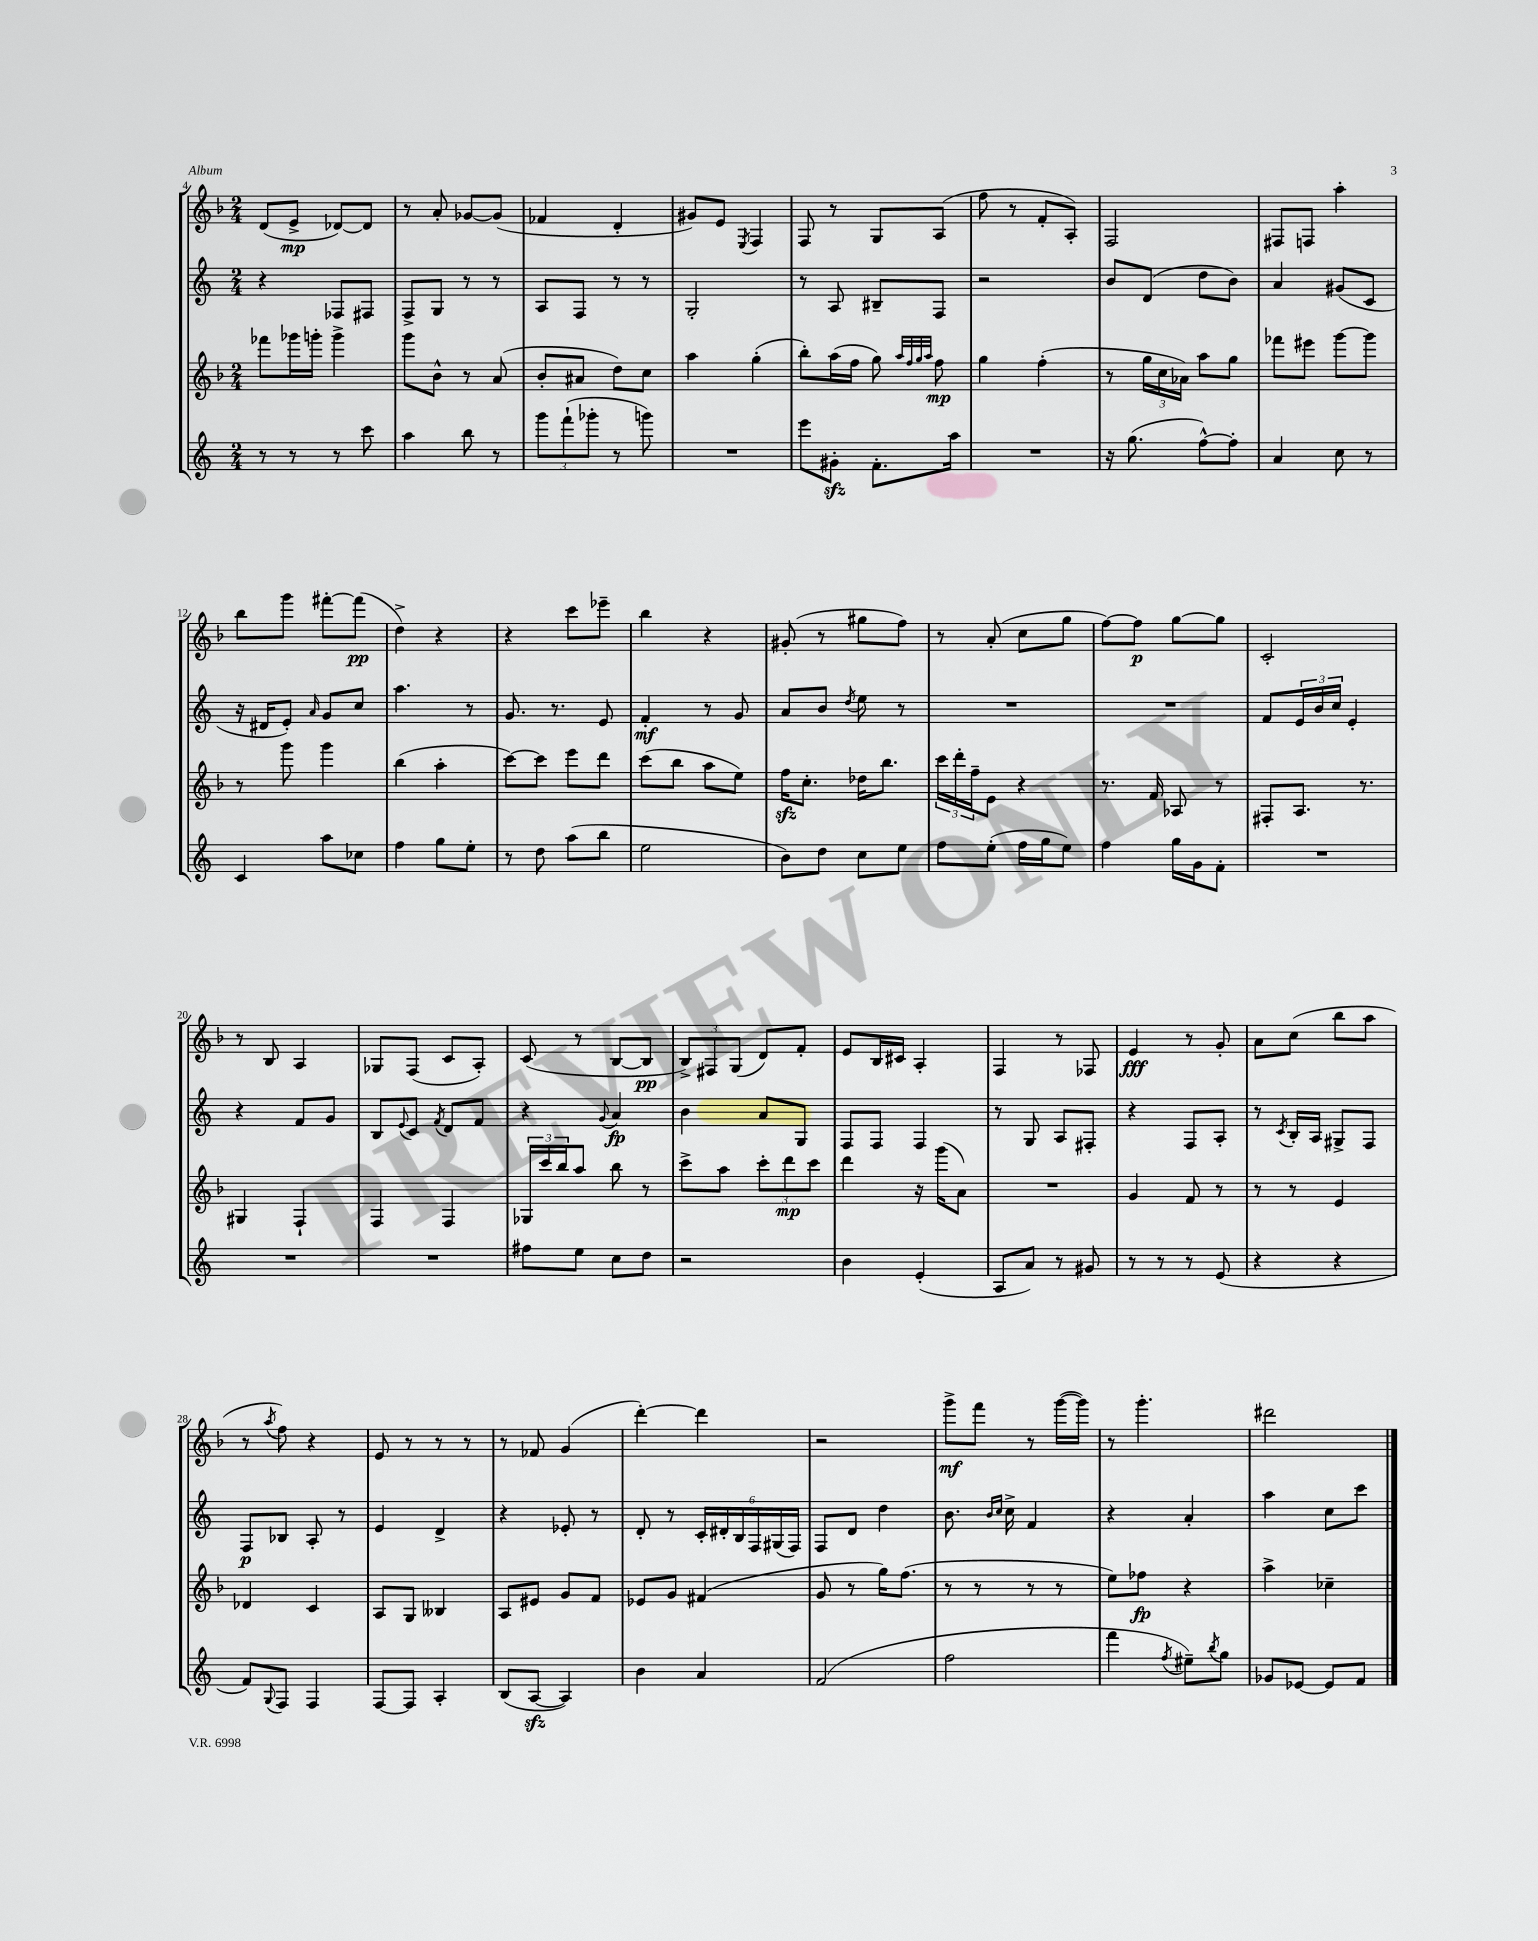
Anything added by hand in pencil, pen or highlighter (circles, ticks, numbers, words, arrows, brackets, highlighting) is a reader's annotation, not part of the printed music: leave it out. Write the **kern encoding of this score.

**kern	**kern	**dynam	**kern	**dynam	**kern	**dynam
*part4	*part3	*part3	*part2	*part2	*part1	*part1
*staff4	*staff3	*staff3	*staff2	*staff2	*staff1	*staff1
*clefG2	*clefG2	*	*clefG2	*	*clefG2	*
*k[]	*k[b-]	*	*k[]	*	*k[b-]	*
*M2/4	*M2/4	*	*M2/4	*	*M2/4	*
=4	=4	=4	=4	=4	=4	=4
8r	8fff-X\L	.	4r	.	(8d/L	.
8r	16ggg-X\L	.	.	.	8e^/J	mp
.	16gggn'\JJ	.	.	.	.	.
8r	4ggg^\	.	8F-X/L	.	[8d-X/L)	.
8ccc\	.	.	8F#X/J	.	8d-/J]	.
=5	=5	=5	=5	=5	=5	=5
4aa\	8ggg\L	.	8F^/L	.	8r	.
.	8b-^^\J	.	8G/J	.	8a'/	.
8bb\	8r	.	8r	.	[8g-X/L	.
8r	(8a/	.	8r	.	(8g-/J]	.
=6	=6	=6	=6	=6	=6	=6
12ggg\L	8b-'/L	.	8A/L	.	4f-X/	.
(12fff`\	.	.	.	.	.	.
.	8a#X/J	.	8F/J	.	.	.
12ggg-X'\J	.	.	.	.	.	.
8r	8dd\L)	.	8r	.	4d'/	.
8gggn\)	8cc\J	.	8r	.	.	.
=7	=7	=7	=7	=7	=7	=7
2r	4aa\	.	2G'/	.	8g#X/L)	.
.	.	.	.	.	8e/J	.
.	.	.	.	.	8qE/	.
.	(4gg'\	.	.	.	4F/	.
=8	=8	=8	=8	=8	=8	=8
8eee\L	8bb-'\L)	.	8r	.	8F/	.
8g#Xzz'\J	(16aa\L	.	8A/	.	8r	.
.	16ff\JJ	.	.	.	.	.
8.f'\L	8gg\)	.	8B#X~/L	.	8G/L	.
.	32qqaa/LLL	.	.	.	.	.
.	32qqff/	.	.	.	.	.
.	32qqgg/	.	.	.	.	.
.	32qqaa/JJJ	.	.	.	.	.
.	8ff\	mp	8F/J	.	(8A/J	.
16aa\Jk	.	.	.	.	.	.
=9	=9	=9	=9	=9	=9	=9
2r	4gg\	.	2r	.	8ff\	.
.	.	.	.	.	8r	.
.	(4ff'\	.	.	.	8f'/L	.
.	.	.	.	.	8A'/J)	.
=10	=10	=10	=10	=10	=10	=10
16r	8r	.	8b/L	.	2F/	.
(8.gg\	.	.	.	.	.	.
.	24gg\LL	.	(8d/J	.	.	.
.	24cc\	.	.	.	.	.
.	24a-X\JJ)	.	.	.	.	.
[8ff^^\L)	8aa\L	.	8dd\L	.	.	.
8ff'\J]	8gg\J	.	8b\J)	.	.	.
=11	=11	=11	=11	=11	=11	=11
4a/	8fff-X\L	.	4a/	.	8F#X/L	.
.	8eee#X\J	.	.	.	8Fn/J	.
8cc\	[8ggg\L	.	(8g#X/L	.	4aa'\	.
8r	8ggg\J]	.	8c/J	.	.	.
!!LO:LB:g=z
=12	=12	=12	=12	=12	=12	=12
4c/	8r	.	16r	.	8bb-\L	.
.	.	.	16d#X/KL	.	.	.
.	8ggg\	.	8e'/J)	.	8ggg\J	.
.	.	.	16qqa/	.	.	.
8aa\L	4ggg\	.	8g/L	.	[8fff#X'\L	.
8cc-X\J	.	.	8cc/J	.	(8fff#\J]	pp
=13	=13	=13	=13	=13	=13	=13
4ff\	(4bb-\	.	4.aa\	.	4dd^\)	.
8gg\L	4aa'\	.	.	.	4r	.
8ee'\J	.	.	8r	.	.	.
=14	=14	=14	=14	=14	=14	=14
8r	[8ccc\L)	.	8.g/	.	4r	.
8dd\	8ccc\J]	.	.	.	.	.
.	.	.	8.r	.	.	.
(8aa\L	8eee\L	.	.	.	8ccc\L	.
8bb\J	8ddd\J	.	8e/	.	8eee-X~\J	.
=15	=15	=15	=15	=15	=15	=15
2ee\	(8ccc\L	.	4f'/	mf	4bb-\	.
.	8bb-\J	.	.	.	.	.
.	8aa\L	.	8r	.	4r	.
.	8ee\J)	.	8g/	.	.	.
=16	=16	=16	=16	=16	=16	=16
8b\L)	16ffzz\KL	.	8a/L	.	(8g#X'/	.
.	8.cc'\J	.	.	.	.	.
8dd\J	.	.	8b/J	.	8r	.
.	.	.	8qdd/	.	.	.
8cc\L	16dd-X\KL	.	8ee\	.	8gg#X\L	.
.	8.bb-\J	.	.	.	.	.
8ee\J	.	.	8r	.	8ff\J)	.
=17	=17	=17	=17	=17	=17	=17
8ff\L	24ccc\LL	.	2r	.	8r	.
.	24ddd'\	.	.	.	.	.
.	24ff~\J	.	.	.	.	.
(8ee'\J	8e\J	.	.	.	(8a'/	.
16ff\LL	4r	.	.	.	8cc\L	.
16gg\J	.	.	.	.	.	.
8ee\J)	.	.	.	.	8gg\J	.
=18	=18	=18	=18	=18	=18	=18
4ff\	8.r	.	2r	.	[8ff\L)	.
.	.	.	.	.	8ff\J]	p
.	16f/	.	.	.	.	.
16gg\LL	8A-X/	.	.	.	[8gg\L	.
16g\J	.	.	.	.	.	.
8f'\J	8r	.	.	.	8gg\J]	.
=19	=19	=19	=19	=19	=19	=19
2r	8F#X'/L	.	8f/L	.	2c'/	.
.	8.A/J	.	24e/L	.	.	.
.	.	.	24b/	.	.	.
.	.	.	24cc/JJ	.	.	.
.	.	.	4e'/	.	.	.
.	8.r	.	.	.	.	.
!!LO:LB:g=z
=20	=20	=20	=20	=20	=20	=20
2r	4G#X/	.	4r	.	8r	.
.	.	.	.	.	8B-/	.
.	4F`/	.	8f/L	.	4A/	.
.	.	.	8g/J	.	.	.
=21	=21	=21	=21	=21	=21	=21
2r	4F/	.	8B/L	.	8G-X/L	.
.	.	.	8qqe/	.	.	.
.	.	.	8c/J	.	(8F/J	.
.	.	.	8qf/	.	.	.
.	4F/	.	8d/L	.	8c/L	.
.	.	.	8f/J	.	8A'/J)	.
=22	=22	=22	=22	=22	=22	=22
8ff#X\L	24G-X/LL	.	4r	.	(8c/	.
.	24ccc/	.	.	.	.	.
.	24bb-/J	.	.	.	.	.
8ee\J	8aa/J	.	.	.	8r	.
.	.	.	8qqg/	.	.	.
8cc\L	8bb-\	.	4a/	fp	[8B-/L	.
8dd\J	8r	.	.	.	8B-/J]	pp
=23	=23	=23	=23	=23	=23	=23
2r	8ccc^\L	.	4b\	.	12B-^/L)	.
.	.	.	.	.	12F#X/	.
.	8aa\J	.	.	.	.	.
.	.	.	.	.	(12G/J	.
.	12ccc'\L	.	8a/L	.	8d/L)	.
.	12ddd\	mp	.	.	.	.
.	.	.	8G/J	.	8f'/J	.
.	12ccc\J	.	.	.	.	.
=24	=24	=24	=24	=24	=24	=24
4b\	4ddd\	.	8F/L	.	8e/L	.
.	.	.	8F/J	.	16B-/L	.
.	.	.	.	.	16c#X/JJ	.
(4e'/	16r	.	4F/	.	4A'/	.
.	(16ggg\KL	.	.	.	.	.
.	8a\J)	.	.	.	.	.
=25	=25	=25	=25	=25	=25	=25
8A/L	2r	.	8r	.	4F/	.
8a/J)	.	.	8G/	.	.	.
8r	.	.	8A/L	.	8r	.
8g#X/	.	.	8F#X'/J	.	8F-X/	.
=26	=26	=26	=26	=26	=26	=26
8r	4g/	.	4r	.	4e/	fff
8r	.	.	.	.	.	.
8r	8f/	.	8F/L	.	8r	.
(8e/	8r	.	8A'/J	.	8g'/	.
=27	=27	=27	=27	=27	=27	=27
4r	8r	.	8r	.	8a\L	.
.	.	.	8qc/	.	.	.
.	8r	.	16B'/LL	.	(8cc\J	.
.	.	.	16A/JJ	.	.	.
4r	4e/	.	8G#X^/L	.	8bb-\L	.
.	.	.	8F/J	.	8aa\J	.
!!LO:LB:g=z
=28	=28	=28	=28	=28	=28	=28
8f/L)	4d-X/	.	8F/L	p	8r	.
8qqG/	.	.	.	.	8qaa/	.
8F/J	.	.	8B-X/J	.	8ff\)	.
4F/	4c/	.	8A'/	.	4r	.
.	.	.	8r	.	.	.
=29	=29	=29	=29	=29	=29	=29
[8F/L	8A/L	.	4e/	.	8e/	.
8F/J]	8G/J	.	.	.	8r	.
4A'/	4B--X/	.	4d^/	.	8r	.
.	.	.	.	.	8r	.
=30	=30	=30	=30	=30	=30	=30
(8B/L	8A/L	.	4r	.	8r	.
[8Azz/J	8e#X/J	.	.	.	8f-X/	.
4A/])	8g/L	.	8e-X'/	.	(4g/	.
.	8f/J	.	8r	.	.	.
=31	=31	=31	=31	=31	=31	=31
4b\	8e-X/L	.	8d'/	.	[4ddd'\)	.
.	8g/J	.	8r	.	.	.
4a/	(4f#X/	.	24c'/LL	.	4ddd\]	.
.	.	.	24d#X'/	.	.	.
.	.	.	24B/	.	.	.
.	.	.	24F/	.	.	.
.	.	.	(24G#X/	.	.	.
.	.	.	24F/JJ)	.	.	.
=32	=32	=32	=32	=32	=32	=32
(2f/	8g/	.	8F/L	.	2r	.
.	8r	.	8d/J	.	.	.
.	16gg\KL)	.	4dd\	.	.	.
.	(8.ff\J	.	.	.	.	.
=33	=33	=33	=33	=33	=33	=33
2ff\	8r	.	8.b\	.	8ggg^\L	mf
.	8r	.	.	.	8fff\J	.
.	.	.	16qqb/LL	.	.	.
.	.	.	16qqcc/JJ	.	.	.
.	.	.	16cc^\	.	.	.
.	8r	.	4f/	.	8r	.
.	8r	.	.	.	([16ggg\LL	.
.	.	.	.	.	16ggg\JJ])	.
=34	=34	=34	=34	=34	=34	=34
4fff\	8ee\L)	.	4r	.	8r	.
.	8ff-X\J	fp	.	.	4.ggg'\	.
8qff/	.	.	.	.	.	.
8ee#X~\L)	4r	.	4a'/	.	.	.
8qbb/	.	.	.	.	.	.
8gg\J	.	.	.	.	.	.
=35	=35	=35	=35	=35	=35	=35
8g-X/L	4aa^\	.	4aa\	.	2ddd#X\	.
[8e-X/J	.	.	.	.	.	.
8e-/L]	4cc-X~\	.	8cc\L	.	.	.
8f/J	.	.	8ccc\J	.	.	.
==	==	==	==	==	==	==
*-	*-	*-	*-	*-	*-	*-
